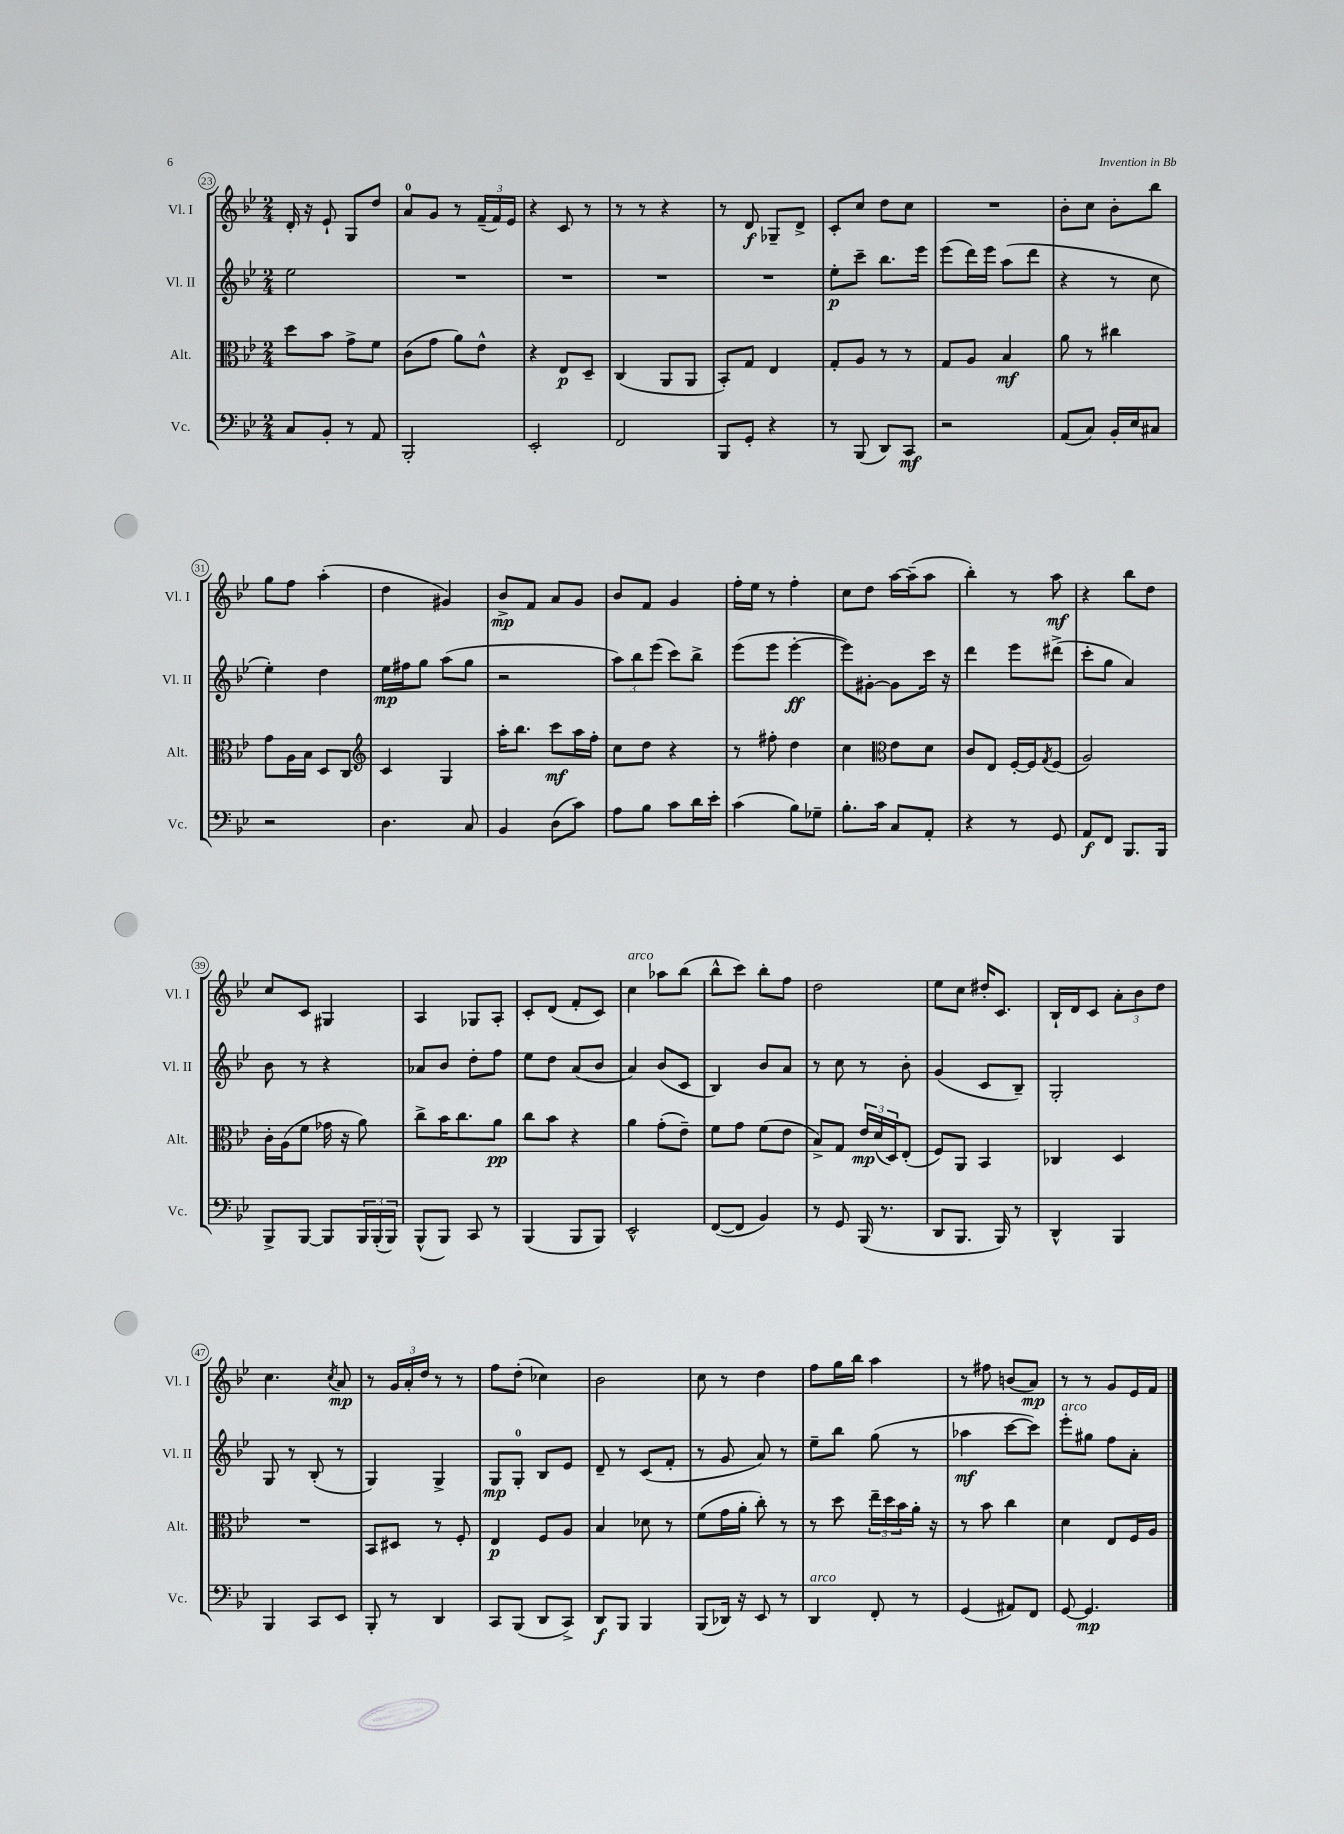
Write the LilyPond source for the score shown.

<<
\new StaffGroup <<
\new Staff = "s0" \with { instrumentName = "Vl. I" shortInstrumentName = "Vl. I" } {
    \clef treble \key bes \major \numericTimeSignature \time 2/4
    d'16-. r16 ees'8-! g8 d''8 |
    a'8-0 g'8 r8 \tuplet 3/2 { f'16--( f'16) ees'16 } |
    r4 c'8 r8 |
    r8 r8 r4 |
    r8 d'8\f ges8-- d'8-> |
    c'8-. c''8 d''8 c''8 |
    R2 |
    bes'8-. c''8 bes'8-. bes''8 |
    g''8 f''8 a''4-.( |
    d''4 gis'4) |
    bes'8->\mp f'8 a'8 g'8 |
    bes'8 f'8 g'4 |
    f''16-. ees''16 r8 f''4-. |
    c''8 d''8 a''16~ a''16--( a''8 |
    bes''4-.) r8 a''8\mf |
    r4 bes''8 d''8 |
    c''8 c'8 gis4 |
    a4 ges8 a8-. |
    c'8-. d'8( f'8-. c'8) |
    c''4^\markup { \italic "arco" } aes''8 bes''8( |
    bes''8-^ c'''8) bes''8-. f''8 |
    d''2 |
    ees''8 c''8 dis''16-. c'8. |
    bes16-! d'16 c'8 \tuplet 3/2 { a'8-. bes'8 d''8 } |
    c''4. \acciaccatura { c''8 } a'8\mp |
    r8 \tuplet 3/2 { g'16 a'16-. d''16 } r8 r8 |
    f''8 d''8-.( ces''4) |
    bes'2 |
    c''8 r8 d''4 |
    f''8 g''16 bes''16 a''4 |
    r8 fis''8 b'8( a'8\mp) |
    r8 r8 g'8 ees'16 f'16 \bar "|." |
}
\new Staff = "s1" \with { instrumentName = "Vl. II" shortInstrumentName = "Vl. II" } {
    \clef treble \key bes \major \numericTimeSignature \time 2/4
    ees''2 |
    R2 |
    R2 |
    R2 |
    R2 |
    ees''8-.\p c'''8-- bes''8. ees'''16 |
    ees'''8( d'''16) ees'''16 a''8( d'''8 |
    r4 r8 c''8 |
    ees''4-.) d''4 |
    ees''16\mp fis''16 g''8 a''8( g''8 |
    r2 |
    \tuplet 3/2 { a''8) bes''8 ees'''8( } c'''8) bes''8-> |
    ees'''8( ees'''8 ees'''4~-.\ff |
    ees'''8) gis'8~-. gis'8 c'''16 r16 |
    d'''4 ees'''8 dis'''8->( |
    c'''8-. g''8 a'4) |
    bes'8 r8 r4 |
    aes'8 bes'8 d''8-. f''8 |
    ees''8 d''8 a'8( bes'8 |
    a'4) bes'8( c'8 |
    bes4) bes'8 a'8 |
    r8 c''8 r8 bes'8-. |
    g'4( c'8 bes8--) |
    g2-. |
    g8 r8 bes8-.( r8 |
    g4) g4-> |
    g8\mp g8-0-. bes8 ees'8 |
    d'8-- r8 c'8( f'8-. |
    r8 g'8 a'8) r8 |
    ees''8-- bes''8 g''8( r8 |
    aes''4\mf c'''8~ c'''8) |
    ees'''8-.^\markup { \italic "arco" } gis''8 f''8 a'8-. \bar "|." |
}
\new Staff = "s2" \with { instrumentName = "Alt." shortInstrumentName = "Alt." } {
    \clef alto \key bes \major \numericTimeSignature \time 2/4
    d''8 bes'8 g'8-> f'8 |
    c'8( g'8 a'8) ees'8-^ |
    r4 ees8\p d8-- |
    c4( a,8 a,8 |
    bes,8-.) g8 ees4 |
    g8-. a8 r8 r8 |
    g8 a8 bes4\mf |
    a'8 r8 cis''4 |
    g'8 a16 bes16 d8 c8 |
    \clef treble c'4 g4 |
    a''16-. bes''8. c'''8\mf a''16 f''16-. |
    c''8 d''8 r4 |
    r8 fis''8-. d''4 |
    c''4 \clef alto ees'8 d'8 |
    c'8 ees8 f16~-. f16 \acciaccatura { g8 } f8( |
    a2) |
    c'16-. a16( f'8 ges'16 r16 a'8) |
    c''8-> bes'16 c''8. a'8\pp |
    c''8 bes'8 r4 |
    a'4 g'8-.( ees'8--) |
    f'8 g'8 f'8( ees'8 |
    bes8->) g8 \tuplet 3/2 { ees'16\mp d'16( d16) } ees8-.( |
    f8) a,8 bes,4 |
    ces4 d4 |
    R2 |
    bes,8 dis8 r8 f8-. |
    ees4\p f8 a8 |
    bes4 des'8 r8 |
    f'8( g'16 a'16-. c''8-.) r8 |
    r8 d''8 \tuplet 3/2 { ees''16-- d''16 bes'16 } a'16-. r16 |
    r8 bes'8 c''4 |
    d'4 ees8 f16 a16 \bar "|." |
}
\new Staff = "s3" \with { instrumentName = "Vc." shortInstrumentName = "Vc." } {
    \clef bass \key bes \major \numericTimeSignature \time 2/4
    c8 bes,8-. r8 a,8 |
    bes,,2-. |
    ees,2-. |
    f,2 |
    bes,,8 g,8-. r4 |
    r8 bes,,8( d,8) c,8\mf |
    r2 |
    a,8( c8) bes,16-. ees16 cis8 |
    r2 |
    d4. c8 |
    bes,4 d8( c'8) |
    a8 bes8 c'8 d'16 ees'16-. |
    c'4( bes8) ges8-- |
    bes8.-. c'16 c8 a,8-. |
    r4 r8 g,8 |
    a,8\f f,8 bes,,8. bes,,16 |
    bes,,8-> bes,,8~ bes,,8 \tuplet 3/2 { bes,,16 bes,,16-.( bes,,16) } |
    bes,,8-^( bes,,8) c,8 r8 |
    bes,,4( bes,,8 bes,,8) |
    ees,2-^ |
    f,8~( f,8 bes,4) |
    r8 g,8 bes,,16( r8. |
    d,8 bes,,8. bes,,16) r8 |
    d,4-^ bes,,4 |
    bes,,4 c,8 ees,8 |
    bes,,8-. r8 d,4 |
    c,8 bes,,8( d,8 c,8->) |
    d,8\f bes,,8 bes,,4 |
    bes,,8( des,16) r16 ees,8 r8 |
    d,4^\markup { \italic "arco" } f,8-. r8 |
    g,4( ais,8) f,8 |
    g,8~ g,4.\mp \bar "|." |
}
>>
>>
\layout { \context { \Score currentBarNumber = #23 \override BarNumber.stencil = #(make-stencil-circler 0.1 0.3 ly:text-interface::print) } }
